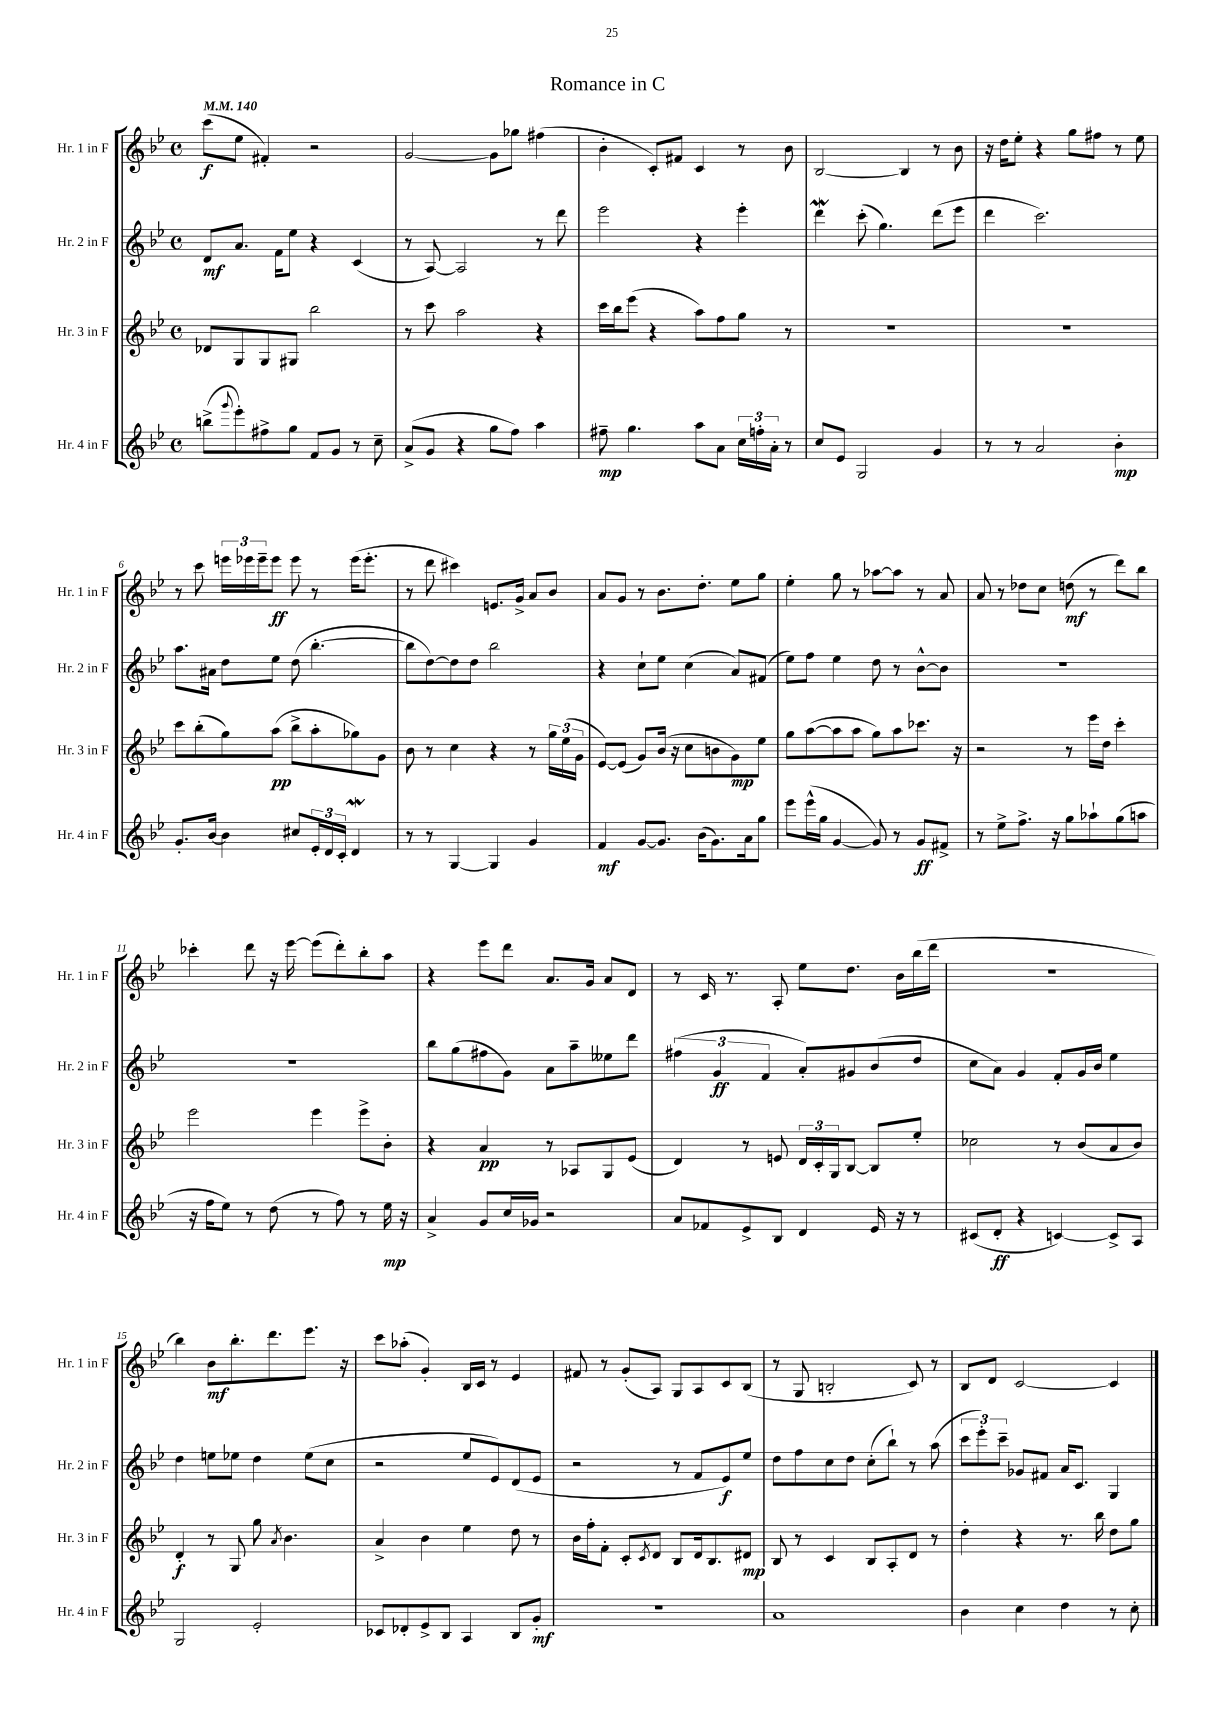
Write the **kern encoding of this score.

**kern	**dynam	**kern	**dynam	**kern	**dynam	**kern	**dynam
*part4	*part4	*part3	*part3	*part2	*part2	*part1	*part1
*staff4	*staff4	*staff3	*staff3	*staff2	*staff2	*staff1	*staff1
*I"Hr. 4 in F	*	*I"Hr. 3 in F	*	*I"Hr. 2 in F	*	*I"Hr. 1 in F	*
*I'Hr. 4 in F	*	*I'Hr. 3 in F	*	*I'Hr. 2 in F	*	*I'Hr. 1 in F	*
*clefG2	*	*clefG2	*	*clefG2	*	*clefG2	*
*k[b-e-]	*	*k[b-e-]	*	*k[b-e-]	*	*k[b-e-]	*
*M4/4	*	*M4/4	*	*M4/4	*	*M4/4	*
*met(c)	*	*met(c)	*	*met(c)	*	*met(c)	*
*MM140	*	*MM140	*	*MM140	*	*MM140	*
=1	=1	=1	=1	=1	=1	=1	=1
(8bbn^\L	.	8d-X/L	.	8d/L	mf	(8ccc\L	f
8qqggg/	.	.	.	.	.	.	.
8eee-'\)	.	8G/	.	8.a/J	.	8ee-\J	.
8ff#X^\	.	8G/	.	.	.	4f#X'/)	.
.	.	.	.	16f\KL	.	.	.
8gg\J	.	8G#X/J	.	8ee-\J	.	.	.
8f/L	.	2bb-\	.	4r	.	2r	.
8g/J	.	.	.	.	.	.	.
8r	.	.	.	(4c/	.	.	.
8cc~\	.	.	.	.	.	.	.
=2	=2	=2	=2	=2	=2	=2	=2
(8a^/L	.	8r	.	8r	.	[2g/	.
8g/J	.	8ccc\	.	[8A/)	.	.	.
4r	.	2aa\	.	2A/]	.	.	.
8gg\L	.	.	.	.	.	8g\L]	.
8ff\J)	.	.	.	.	.	8gg-X\J	.
4aa\	.	4r	.	8r	.	(4ff#X\	.
.	.	.	.	8ddd\	.	.	.
=3	=3	=3	=3	=3	=3	=3	=3
8ff#X~\	mp	16ccc\LL	.	2eee-\	.	4b-'\	.
.	.	16bb-\J	.	.	.	.	.
4.gg\	.	(8eee-\J	.	.	.	.	.
.	.	4r	.	.	.	8c'/L)	.
.	.	.	.	.	.	8f#X/J	.
8aa\L	.	8aa\L)	.	4r	.	4c/	.
8a\J	.	8ff\	.	.	.	.	.
24cc\LL	.	8gg\J	.	4eee-'\	.	8r	.
24ffn'\	.	.	.	.	.	.	.
24a'\JJ	.	.	.	.	.	.	.
8r	.	8r	.	.	.	8b-\	.
=4	=4	=4	=4	=4	=4	=4	=4
8cc/L	.	1r	.	4dddW\	.	[2B-/	.
8e-/J	.	.	.	.	.	.	.
2G/	.	.	.	(8ccc'\	.	.	.
.	.	.	.	4.gg\)	.	.	.
.	.	.	.	.	.	4B-/]	.
4g/	.	.	.	(8ddd\L	.	8r	.
.	.	.	.	8eee-\J	.	8b-\	.
=5	=5	=5	=5	=5	=5	=5	=5
8r	.	1r	.	4ddd\	.	16r	.
.	.	.	.	.	.	16dd\KL	.
8r	.	.	.	.	.	8ee-'\J	.
2a/	.	.	.	2.ccc\)	.	4r	.
.	.	.	.	.	.	8gg\L	.
.	.	.	.	.	.	8ff#X\J	.
4b-'\	mp	.	.	.	.	8r	.
.	.	.	.	.	.	8ee-\	.
!!LO:LB:g=z
=6	=6	=6	=6	=6	=6	=6	=6
8.g'/L	.	8ccc\L	.	8.aa\L	.	8r	.
.	.	(8bb-'\	.	.	.	8ccc\	.
[16b-/Jk	.	.	.	16a#X\Jk	.	.	.
4b-\]	.	8gg\)	.	8dd\L	.	24eeen\LL	.
.	.	.	.	.	.	24eee-X\	.
.	.	.	.	.	.	24eee-~\J	.
.	.	(8aa\J	pp	8ee-\J	.	8eee-\J	ff
8cc#X/L	.	8bb-^\L	.	(8dd\	.	8eee-\	.
24e-'/L	.	8aa'\	.	[4.bb-'\	.	8r	.
24d/	.	.	.	.	.	.	.
24c'/JJ	.	.	.	.	.	.	.
4dW/	.	8gg-X\)	.	.	.	(16eee-\KL	.
.	.	.	.	.	.	8.eee-'\J	.
.	.	8g\J	.	.	.	.	.
=7	=7	=7	=7	=7	=7	=7	=7
8r	.	8b-\	.	8bb-\L]	.	8r	.
8r	.	8r	.	[8dd\)	.	8ddd\	.
[4G/	.	4cc\	.	8dd\]	.	4ccc#X\)	.
.	.	.	.	8dd\J	.	.	.
4G/]	.	4r	.	2bb-\	.	8.en/L	.
.	.	.	.	.	.	16g^/Jk	.
4g/	.	8r	.	.	.	8a/L	.
.	.	24gg\LL	.	.	.	8b-/J	.
.	.	(24ee-\	.	.	.	.	.
.	.	24g\JJ	.	.	.	.	.
=8	=8	=8	=8	=8	=8	=8	=8
4f/	mf	[8e-/L)	.	4r	.	8a/L	.
.	.	(8e-/J]	.	.	.	8g/J	.
[8g/L	.	8g/L)	.	8cc`\L	.	8r	.
8.g/J]	.	(16b-/Jk	.	8ee-\J	.	8.b-\L	.
.	.	16r	.	.	.	.	.
.	.	8cc\L	.	(4cc\	.	.	.
(16b-\KL	.	.	.	.	.	8.dd'\J	.
8.g\)	.	8bn\	.	.	.	.	.
.	.	8g\)	mp	8a/L)	.	8ee-\L	.
16a\k	.	.	.	.	.	.	.
8gg\J	.	8ee-\J	.	(8f#X/J	.	8gg\J	.
=9	=9	=9	=9	=9	=9	=9	=9
8eee-\L	.	8gg\L	.	8ee-\L)	.	4ee-'\	.
(16eee-^^\L	.	([8aa\	.	8ff\J	.	.	.
16gg\JJ	.	.	.	.	.	.	.
[4g/	.	8aa\]	.	4ee-\	.	8gg\	.
.	.	8aa\J	.	.	.	8r	.
8g/])	.	8gg\L)	.	8dd\	.	[8aa-X\L	.
8r	.	8aa\	.	8r	.	8aa-\J]	.
8g/L	ff	8.ccc-X\J	.	[8b-^^\L	.	8r	.
8f#X^/J	.	.	.	8b-\J]	.	8a/	.
.	.	16r	.	.	.	.	.
=10	=10	=10	=10	=10	=10	=10	=10
8r	.	2r	.	1r	.	8a/	.
8ee-^\L	.	.	.	.	.	8r	.
8.ff^\J	.	.	.	.	.	8dd-X\L	.
.	.	.	.	.	.	8cc\J	.
16r	.	.	.	.	.	.	.
8gg\L	.	8r	.	.	.	(8ddn\	mf
8aa-X`\	.	16eee-\LL	.	.	.	8r	.
.	.	16dd\JJ	.	.	.	.	.
(8gg\	.	4ccc'\	.	.	.	8ddd\L)	.
8aan\J	.	.	.	.	.	8bb-\J	.
!!LO:LB:g=z
=11	=11	=11	=11	=11	=11	=11	=11
16r	.	2eee-\	.	1r	.	4ccc-X'\	.
16ff\KL	.	.	.	.	.	.	.
8ee-\J)	.	.	.	.	.	.	.
8r	.	.	.	.	.	8ddd\	.
(8dd\	.	.	.	.	.	16r	.
.	.	.	.	.	.	[16eee-\	.
8r	.	4eee-\	.	.	.	(8eee-\L]	.
8ff\)	.	.	.	.	.	8ddd'\)	.
8r	.	8eee-^\L	.	.	.	8bb-'\	.
16ee-\	mp	8b-'\J	.	.	.	8aa\J	.
16r	.	.	.	.	.	.	.
=12	=12	=12	=12	=12	=12	=12	=12
4a^/	.	4r	.	8bb-\L	.	4r	.
.	.	.	.	(8gg\	.	.	.
8g/L	.	4a/	pp	8ff#X\	.	8eee-\L	.
16cc/L	.	.	.	8g\J)	.	8ddd\J	.
16g-X/JJ	.	.	.	.	.	.	.
2r	.	8r	.	8a\L	.	8.a/L	.
.	.	8A-X/L	.	8aa~\	.	.	.
.	.	.	.	.	.	16g/Jk	.
.	.	8G/	.	8ee--X\	.	8a/L	.
.	.	(8e-/J	.	8ddd\J	.	8d/J	.
=13	=13	=13	=13	=13	=13	=13	=13
8a/L	.	4d/)	.	(6ff#X\	.	8r	.
8f-X/	.	.	.	.	.	16c/	.
.	.	.	.	6g/	ff	.	.
.	.	.	.	.	.	8.r	.
8e-^/	.	8r	.	.	.	.	.
.	.	.	.	6f/	.	.	.
8B-/J	.	8en/	.	.	.	8A'/	.
4d/	.	24d/LL	.	8a'/L)	.	8ee-\L	.
.	.	24c'/	.	.	.	.	.
.	.	24G/J	.	.	.	.	.
.	.	[8B-/J	.	8g#X/	.	8.dd\J	.
16e-/	.	8B-/L]	.	(8b-/	.	.	.
16r	.	.	.	.	.	16b-\LL	.
8r	.	8ee-'/J	.	8dd/J	.	(16bb-\	.
.	.	.	.	.	.	16ddd\JJ	.
=14	=14	=14	=14	=14	=14	=14	=14
(8c#X/L	.	2cc-X\	.	8cc\L	.	1r	.
8d'/J	ff	.	.	8a\J)	.	.	.
4r	.	.	.	4g/	.	.	.
[4cn/)	.	8r	.	8f'/L	.	.	.
.	.	(8b-/L	.	16g/L	.	.	.
.	.	.	.	16b-/JJ	.	.	.
8c^/L]	.	8a/	.	4ee-\	.	.	.
8A/J	.	8b-/J)	.	.	.	.	.
!!LO:LB:g=z
=15	=15	=15	=15	=15	=15	=15	=15
2G/	.	4d'/	f	4dd\	.	4bb-\)	.
.	.	8r	.	8een\L	.	8b-\L	mf
.	.	8G/	.	8ee-X\J	.	8.bb-'\	.
2e-'/	.	8gg\	.	4dd\	.	.	.
.	.	.	.	.	.	8.ddd\	.
.	.	8qa/	.	.	.	.	.
.	.	4.b-\	.	.	.	.	.
.	.	.	.	(8ee-\L	.	8.eee-\J	.
.	.	.	.	8cc\J	.	.	.
.	.	.	.	.	.	16r	.
=16	=16	=16	=16	=16	=16	=16	=16
8c-X/L	.	4a^/	.	2r	.	8ccc\L	.
8d-X'/	.	.	.	.	.	(8aa-X'\J	.
8e-^/	.	4b-\	.	.	.	4g'/)	.
8B-/J	.	.	.	.	.	.	.
4A/	.	4ee-\	.	8ee-/L	.	16B-/LL	.
.	.	.	.	.	.	16c/JJ	.
.	.	.	.	8e-/)	.	8r	.
8B-/L	.	8dd\	.	(8d/	.	4e-/	.
8g'/J	mf	8r	.	8e-/J	.	.	.
=17	=17	=17	=17	=17	=17	=17	=17
1r	.	16b-\LL	.	2r	.	8f#X/	.
.	.	16ff'\J	.	.	.	.	.
.	.	8f'\J	.	.	.	8r	.
.	.	8c'/L	.	.	.	(8g'/L	.
.	.	8qc/	.	.	.	.	.
.	.	8d/J	.	.	.	8A/J)	.
.	.	8B-/L	.	8r	.	8G/L	.
.	.	16d/k	.	8f/L	.	8A/	.
.	.	8.B-/	.	.	.	.	.
.	.	.	.	8e-/)	f	8c/	.
.	.	8d#X/J	mp	8ee-/J	.	(8B-/J	.
=18	=18	=18	=18	=18	=18	=18	=18
1a	.	8B-/	.	8dd\L	.	8r	.
.	.	8r	.	8ff\	.	8G/	.
.	.	4c/	.	8cc\	.	2Bn'/	.
.	.	.	.	8dd\J	.	.	.
.	.	8B-/L	.	(8cc'\L	.	.	.
.	.	8A'/	.	8bb-`\J)	.	.	.
.	.	8d/J	.	8r	.	8c/)	.
.	.	8r	.	(8aa\	.	8r	.
=19	=19	=19	=19	=19	=19	=19	=19
4b-\	.	4dd'\	.	12ccc\L	.	8B-/L	.
.	.	.	.	12eee-'\)	.	.	.
.	.	.	.	.	.	8d/J	.
.	.	.	.	12ccc~\J	.	.	.
4cc\	.	4r	.	8g-X/L	.	[2c/	.
.	.	.	.	8f#X/J	.	.	.
4dd\	.	8.r	.	16a/KL	.	.	.
.	.	.	.	8.c/J	.	.	.
.	.	16bb-\	.	.	.	.	.
8r	.	8dd\L	.	4G/	.	4c/]	.
8cc'\	.	8gg\J	.	.	.	.	.
==	==	==	==	==	==	==	==
*-	*-	*-	*-	*-	*-	*-	*-
